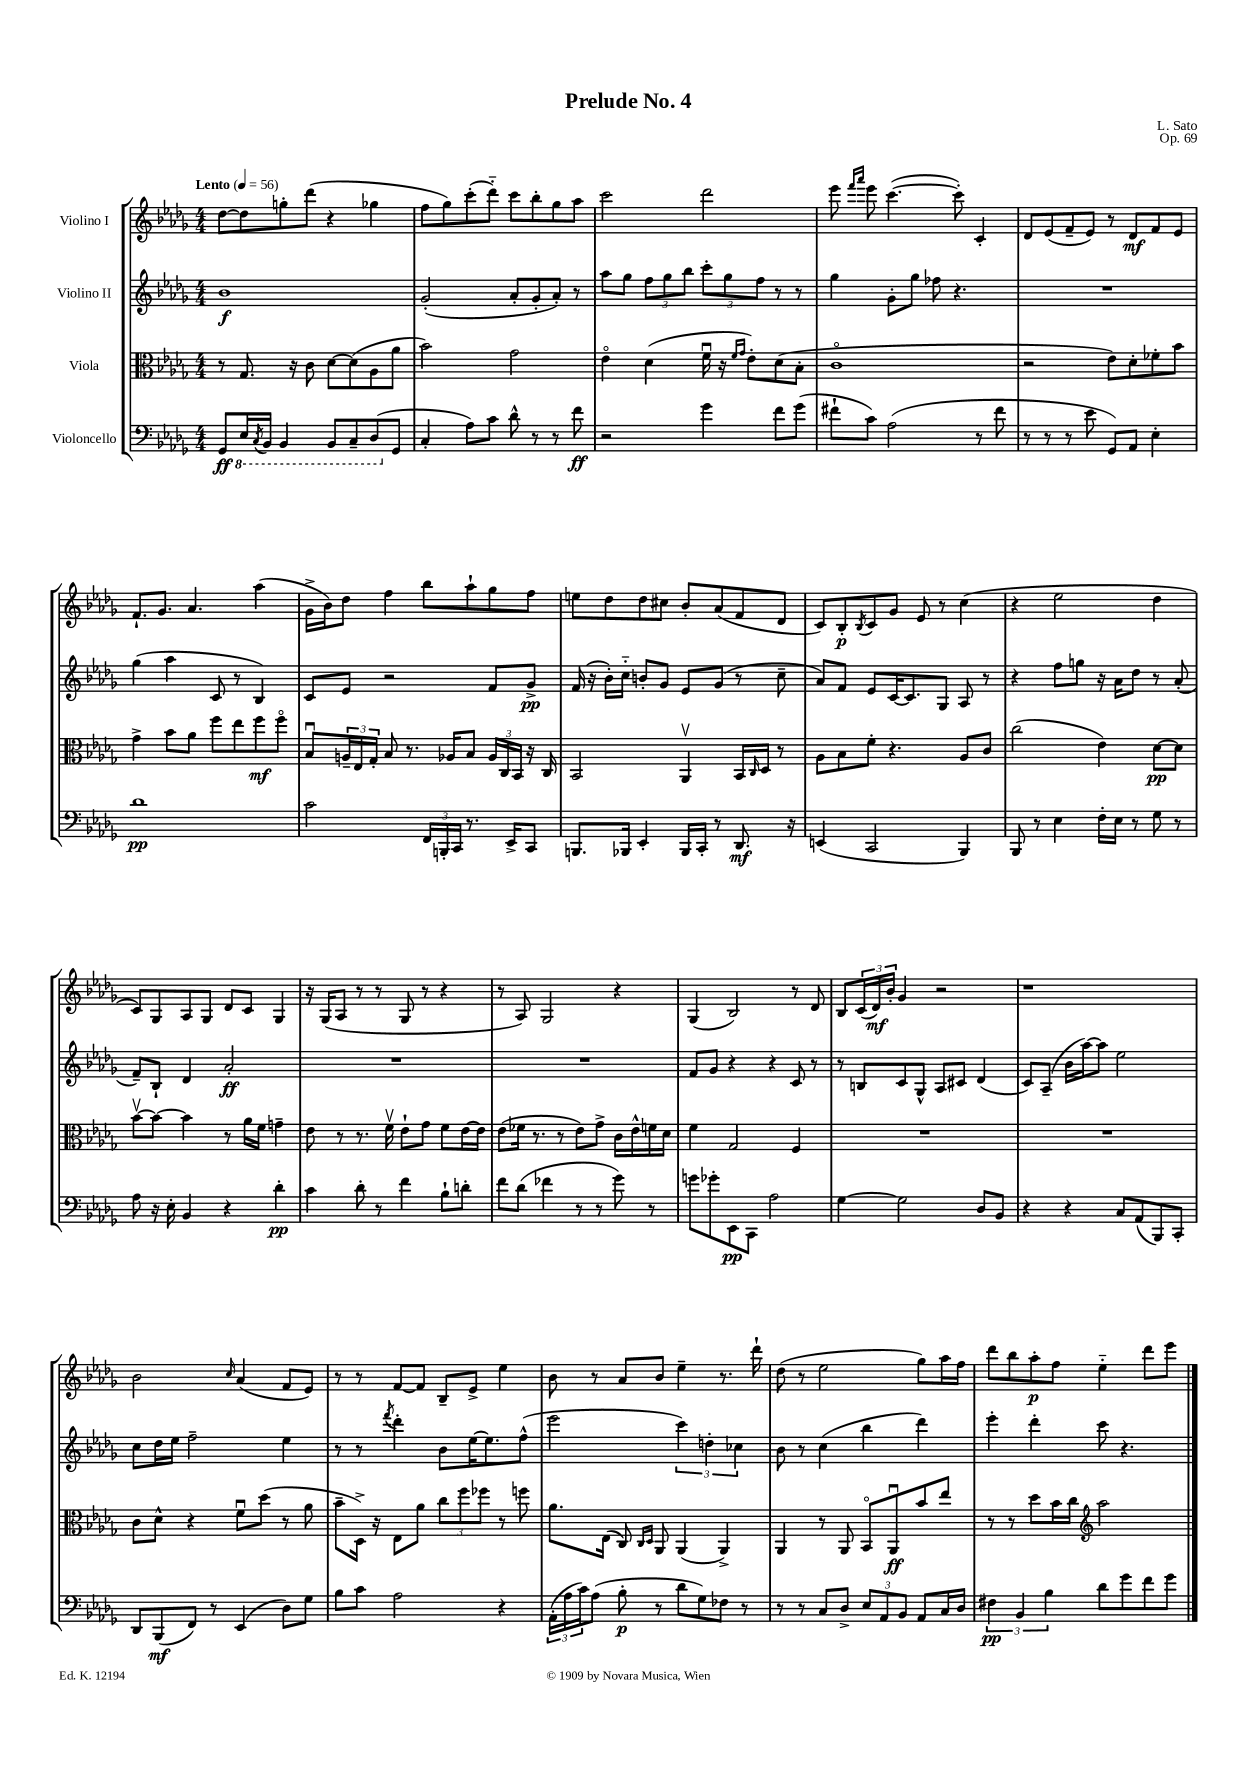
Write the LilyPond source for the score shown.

\header { title = "Prelude No. 4" composer = "L. Sato" opus = "Op. 69" }
<<
\new StaffGroup <<
\new Staff = "s0" \with { instrumentName = "Violino I" } {
    \clef treble \key des \major \numericTimeSignature \time 4/4 \tempo "Lento" 4 = 56
    des''8~ des''8 g''8-. des'''8( r4 ges''4 |
    f''8 ges''8) c'''8-.( des'''8-_) c'''8 bes''8-. ges''8 aes''8 |
    c'''2 des'''2 |
    ees'''8 \grace { f'''16 aes'''16 } ees'''8 c'''4.~( c'''8-.) c'4-. |
    des'8 ees'8( f'8-- ees'8) r8 des'8\mf f'8 ees'8 |
    f'8.-! ges'8. aes'4. aes''4( |
    ges'16-> bes'16) des''8 f''4 bes''8 aes''8-! ges''8 f''8 |
    e''8 des''8 des''8 cis''8 bes'8-. aes'8( f'8 des'8 |
    c'8) bes8-.\p \acciaccatura { bes8 } c'8 ges'8 ees'8 r8 c''4( |
    r4 ees''2 des''4 |
    c'8) ges8 aes8 ges8 des'8 c'8 ges4 |
    r16 ges16( aes8 r8 r8 ges8 r8 r4 |
    r8 aes8) ges2 r4 |
    ges4( bes2) r8 des'8 |
    bes8 \tuplet 3/2 { c'16( des'16\mf) bes'16-. } ges'4 r2 |
    r1 |
    bes'2 \grace { c''16 } aes'4( f'8 ees'8) |
    r8 r8 f'8~ f'8 bes8-- ees'8-> ees''4 |
    bes'8 r8 aes'8 bes'8 ees''4-- r8. des'''16-! |
    des''8( r8 ees''2 ges''8) aes''16 f''16 |
    des'''8 bes''8 aes''8-.\p f''8 ees''4-_ des'''8 ees'''8 \bar "|." |
}
\new Staff = "s1" \with { instrumentName = "Violino II" } {
    \clef treble \key des \major \numericTimeSignature \time 4/4
    bes'1\f |
    ges'2-.( aes'8-. ges'8-. aes'8-.) r8 |
    aes''8 ges''8 \tuplet 3/2 { f''8 ges''8 bes''8 } \tuplet 3/2 { c'''8-. ges''8 f''8 } r8 r8 |
    ges''4 ges'8-. ges''8 fes''8 r4. |
    R1 |
    ges''4( aes''4 c'8 r8 bes4) |
    c'8 ees'8 r2 f'8 ges'8->\pp |
    f'16( r16 bes'16-.) c''16-_ b'8-. ges'8 ees'8 ges'8( r8 c''8-- |
    aes'8) f'8 ees'8 c'16~ c'8. ges8 aes8 r8 |
    r4 f''8 g''8 r16 aes'16 des''8 r8 aes'8-.( |
    f'8--) bes8-! des'4 aes'2-.\ff |
    R1 |
    R1 |
    f'8 ges'8 r4 r4 c'8 r8 |
    r8 b8 c'8 ges8-^ aes8 cis'8 des'4( |
    c'8) aes8--( bes'16 aes''16~) aes''8 ees''2 |
    c''8 des''16 ees''16 f''2-- ees''4 |
    r8 r8 \acciaccatura { f'''8 } des'''4-. bes'8 ees''16~ ees''8. f''8-^( |
    ees'''2 \tuplet 3/2 { c'''4) d''4-. ces''4 } |
    bes'8 r8 c''4( bes''4 des'''4) |
    ees'''4-. des'''4-. c'''8 r4. \bar "|." |
}
\new Staff = "s2" \with { instrumentName = "Viola" } {
    \clef alto \key des \major \numericTimeSignature \time 4/4
    r8 ges8. r16 c'8 des'8~ des'8( aes8 aes'8 |
    bes'2) ges'2 |
    ees'4\flageolet des'4( f'16\downbow r16 \grace { f'16 ges'16 } ees'8-.) des'8( bes8-. |
    c'1\flageolet |
    r2 ees'8) des'8-. fes'8-. bes'8 |
    ges'4-> bes'8 aes'8 f''8 ees''8 f''8\mf f''8\flageolet |
    bes8\downbow \tuplet 3/2 { a16-- ees16 ges16-. } bes8 r8. aes16 bes8 \tuplet 3/2 { aes16 c16 bes,16 } r16 c16 |
    bes,2 aes,4\upbow bes,16 \grace { c16 } des16 r8 |
    aes8 bes8 f'8-. r4. aes8 c'8 |
    c''2( ees'4) des'8~\pp des'8 |
    bes'8~\upbow bes'8~ bes'4 r8 aes'16 f'16 g'4-- |
    ees'8 r8 r8. f'16\upbow ees'8-! ges'8 f'8 ees'16~ ees'16 |
    ees'8( fes'16 r8. r8 ees'8) ges'8-> c'16 ees'16-^ f'16 des'16 |
    f'4 ges2 f4 |
    R1 |
    R1 |
    c'8 des'8-^ r4 f'8\downbow des''8( r8 aes'8 |
    bes'8-- des16->) r16 ees8 aes'8 \tuplet 3/2 { c''8 f''8 fes''8 } r8 f''8 |
    aes'8. ees16( c8) \grace { c16 des16 } aes,8 aes,4( aes,4->) |
    aes,4 r8 aes,8 bes,8\flageolet aes,8\downbow\ff bes'8 ees''8 |
    r8 r8 des''8 bes'16 c''16 \clef treble aes''2 \bar "|." |
}
\new Staff = "s3" \with { instrumentName = "Violoncello" } {
    \clef bass \key des \major \numericTimeSignature \time 4/4
    ges,8\ff \ottava #-1 ees,16 \acciaccatura { c,8 } bes,,16 bes,,4 bes,,8 c,8-- des,8( \ottava #0 ges,8 |
    c4-. aes8) c'8 des'8-^ r8 r8 f'8\ff |
    r2 ges'4 f'8 ges'8( |
    fis'8-! c'8) aes2( r8 fis'8 |
    r8 r8 r8 ees'8 ges,8) aes,8 ees4-. |
    des'1\pp |
    c'2 \tuplet 3/2 { f,16 b,,16-. c,16 } r8. ees,16-> c,8 |
    b,,8. bes,,16 ees,4-. bes,,16 c,16-. r8 des,8.\mf r16 |
    e,4( c,2 bes,,4) |
    bes,,8 r8 ees4 f16-. ees16 r8 ges8 r8 |
    aes8 r16 ees16-. bes,4 r4 des'4-.\pp |
    c'4 des'8-. r8 f'4 bes8-! d'8-. |
    f'8 des'8( fes'4 r8 r8 ges'8) r8 |
    g'8 ges'8-. ees,8\pp c,8 aes2 |
    ges4~ ges2 des8 bes,8 |
    r4 r4 c8 aes,8( bes,,8) c,8-. |
    des,8 bes,,8\mf( f,8) r8 ees,4( des8) ges8 |
    bes8 c'8 aes2 r4 |
    \tuplet 3/2 { aes,16-.( aes16 c'16) } aes8( bes8-.\p r8 des'8 ges8) fes8 r8 |
    r8 r8 c8 des8-> \tuplet 3/2 { ees8 aes,8 bes,8 } aes,8 c16 des16 |
    \tuplet 3/2 { fis4\pp bes,4 bes4 } des'8 ges'8 f'8 ges'8 \bar "|." |
}
>>
>>
\layout { \context { \Score \remove "Bar_number_engraver" } }
